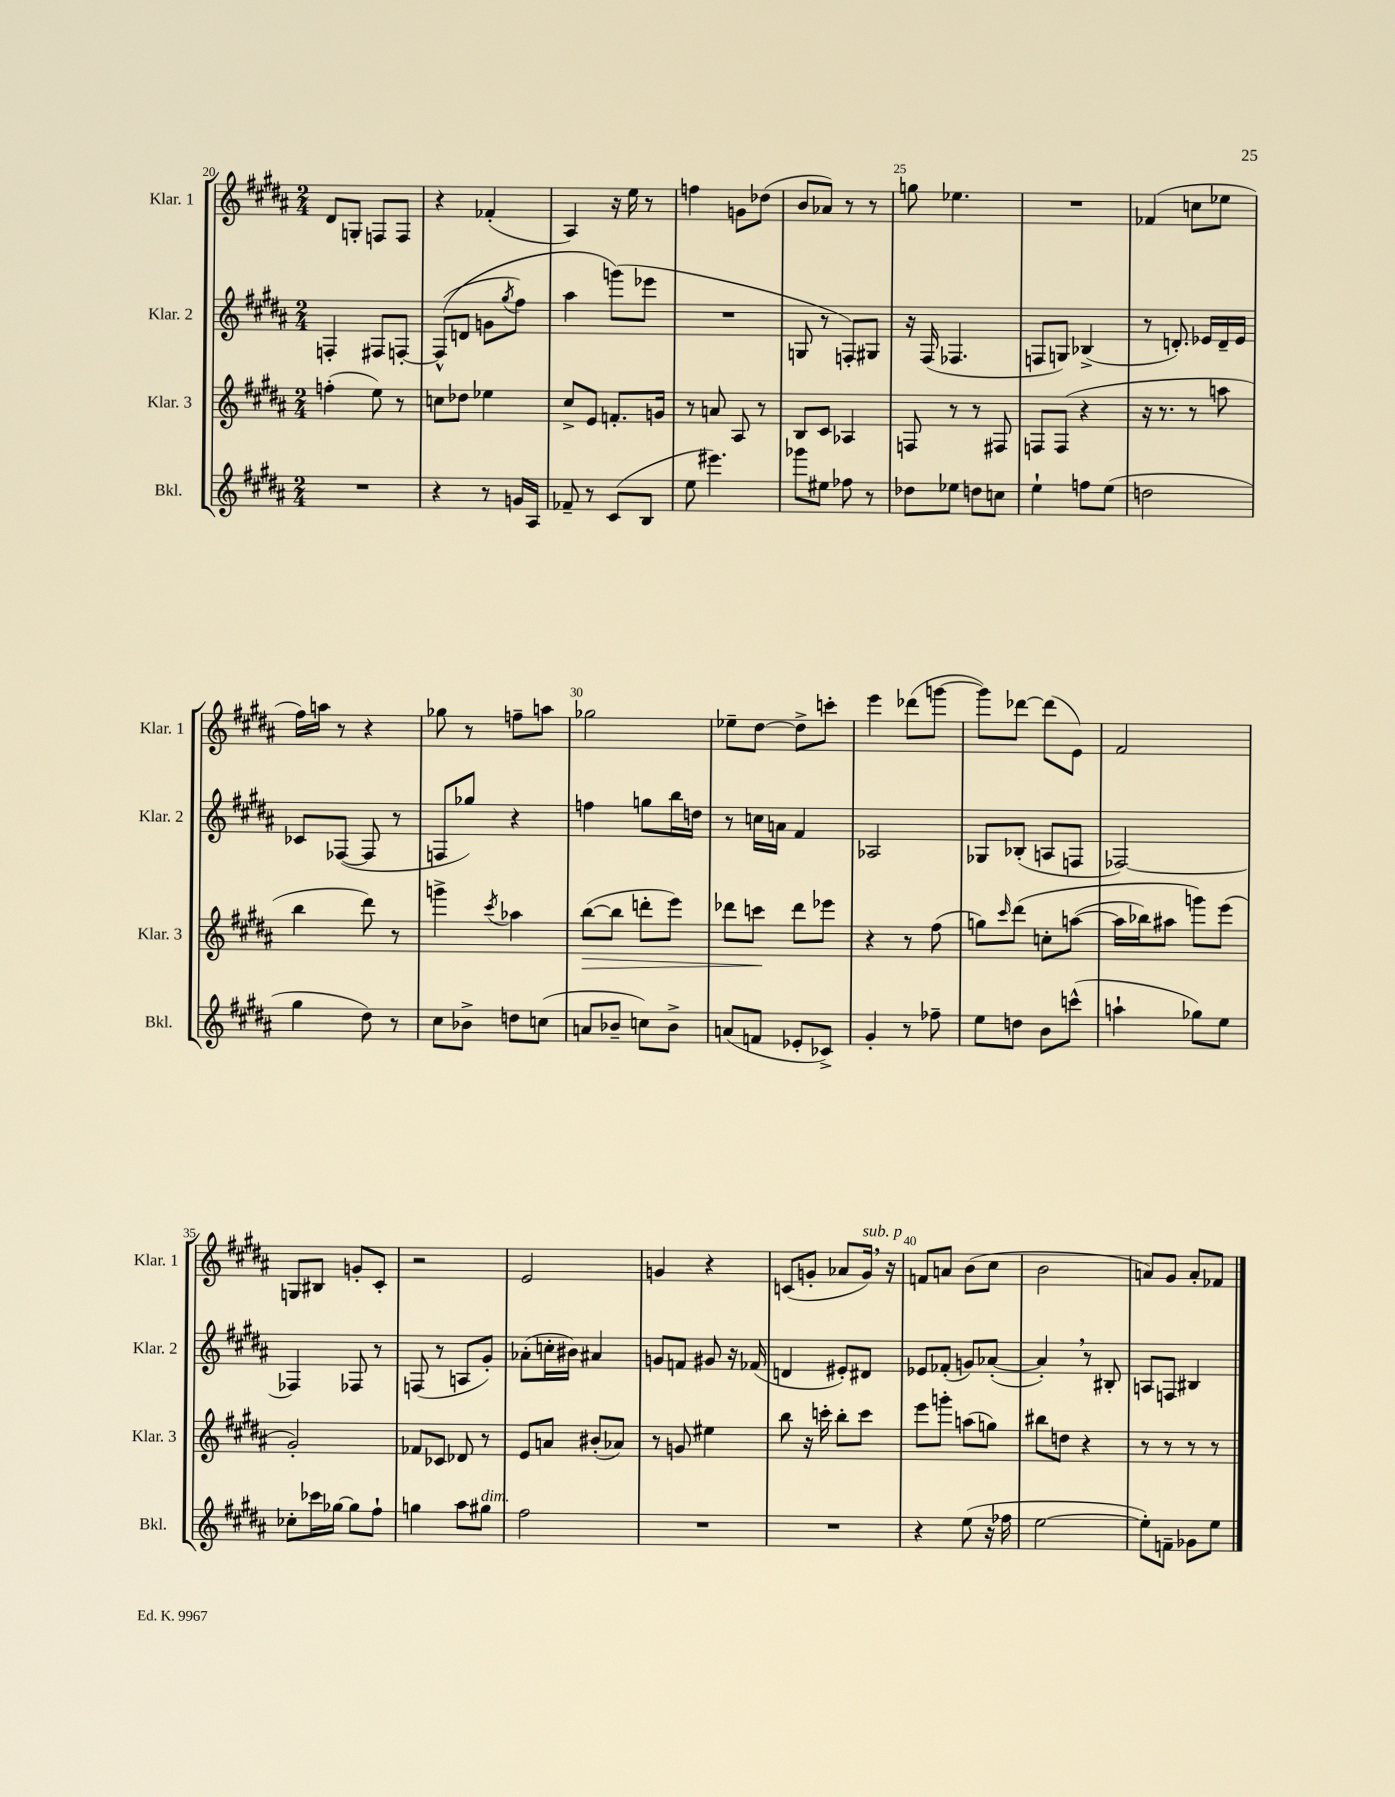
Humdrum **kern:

**kern	**kern	**kern	**kern
*staff4	*staff3	*staff2	*staff1
*clefG2	*clefG2	*clefG2	*clefG2
*k[f#c#g#d#a#]	*k[f#c#g#d#a#]	*k[f#c#g#d#a#]	*k[f#c#g#d#a#]
*M2/4	*M2/4	*M2/4	*M2/4
2r	(4ff'	4F'	8d#
.	.	.	8G'
.	8ee)	8F#	8F
.	8r	[8F'	8F
=	=	=	=
4r	8cc	&((8F^^]	4r
.	8dd-	8d	.
8r	4ee-	8g	(4f-'
.	.	8qgg#	.
16g	.	8ff#)	.
16A#	.	.	.
=	=	=	=
8f-~	8cc#^	4aa#	4A#)
8r	8e	.	.
(8c#	8.f'	(8ggg&)	16r
.	.	.	16ee
8B	.	8eee-	8r
.	16g	.	.
=	=	=	=
8ee	8r	2r	4ff
4.eee#)	8a	.	.
.	8A#	.	8g
.	8r	.	(8dd-
=	=	=	=
8ggg-	8B	8G	8b
8ee#	8c#	8r	8a-)
8ff-	4A-	8F')	8r
8r	.	8G#	8r
=	=	=	=
8dd-	8F	16r	8gg
.	.	(16F#	.
8ee-	8r	4.F-	4.ee-
8dd	8r	.	.
8cc	8F#	.	.
=	=	=	=
4ee`	8F	8F	2r
.	(8F	8G)	.
8ff	4r	(4B-^	.
(8ee	.	.	.
=	=	=	=
2dd	16r	8r	(4f-
.	8.r	.	.
.	.	8.d')	.
.	8r	.	8cc
.	.	16e-	.
.	8aa	16d~	8ee-
.	.	16e-	.
=	=	=	=
4gg#	4bb	8c-	16ff#)
.	.	.	16aa
.	.	([8F-	8r
8dd#)	8ddd#)	8F-]	4r
8r	8r	8r	.
=	=	=	=
8cc#	4ggg^	8F	8gg-
8b-^	.	8gg-)	8r
.	8qccc#	.	.
8dd	4aa-	4r	8ff~
(8cc	.	.	8aa
=	=	=	=
8a	([8bb	4ff	2gg-
8b-~	8bb]	.	.
8cc)	8ddd'	8gg	.
8b-^	8eee)	16bb	.
.	.	16dd	.
=	=	=	=
(8a	8ddd-	8r	8ee-~
8f	8ccc	16cc	[8dd#
.	.	16a	.
8e-'	8ddd-	4f#	8dd#^]
8c-^)	8eee-	.	8ccc'
=	=	=	=
4g#'	4r	2A-	4eee
8r	8r	.	(8ddd-
8ff-~	(8ff#	.	[8ggg
=	=	=	=
8ee	8gg)	8G-	8ggg])
.	16qqccc#	.	.
8dd	&(8ddd#	(8B-'	[8ddd-
8b	8cc'	8A	(8ddd-]
(8ccc^^	([8aa	8F	8e)
=	=	=	=
4aa`	16aa]	[2F-)	2f#
.	16bb-)	.	.
.	8aa#	.	.
8gg-)	8ggg&)	.	.
8ee	(8eee	.	.
=	=	=	=
8cc-'	2g#')	4F-]	8G
16ccc-	.	.	8B#
[16gg-	.	.	.
8gg-]	.	8F-	8g'
8ff#`	.	8r	8c#'
=	=	=	=
4gg	8f-	(8F	2r
.	8c-	8r	.
8aa#	8d-	8A	.
8gg#	8r	8g#')	.
=	=	=	=
2ff#	8e	(8a-'	2e
.	8a	16cc'	.
.	.	16b#)	.
.	(8b#'	4a#	.
.	8a-)	.	.
=	=	=	=
2r	8r	8g	4g
.	8g	8f	.
.	4ee#	8g#	4r
.	.	16r	.
.	.	(16f-	.
=	=	=	=
2r	8bb	4d	(8c
.	16r	.	8g'
.	16ccc'	.	.
.	8bb'	8e#')	8a-
.	8ccc	8d#	16g)
.	.	.	16r
=	=	=	=
4r	8eee	8e-	8f
.	8ggg'	(8f-'	8a
(8ee	(8aa	8g)	(8b
16r	8gg)	([8a-'	8cc#
16ff-	.	.	.
=	=	=	=
[2ee	8bb#	4a-'])	2b
.	8dd	.	.
.	4r	8r	.
.	.	8B#'	.
=	=	=	=
8ee'])	8r	8A	8a)
8f~	8r	8F	8g#
8g-	8r	4B#	8a'
8ee	8r	.	8f-
==	==	==	==
*-	*-	*-	*-
